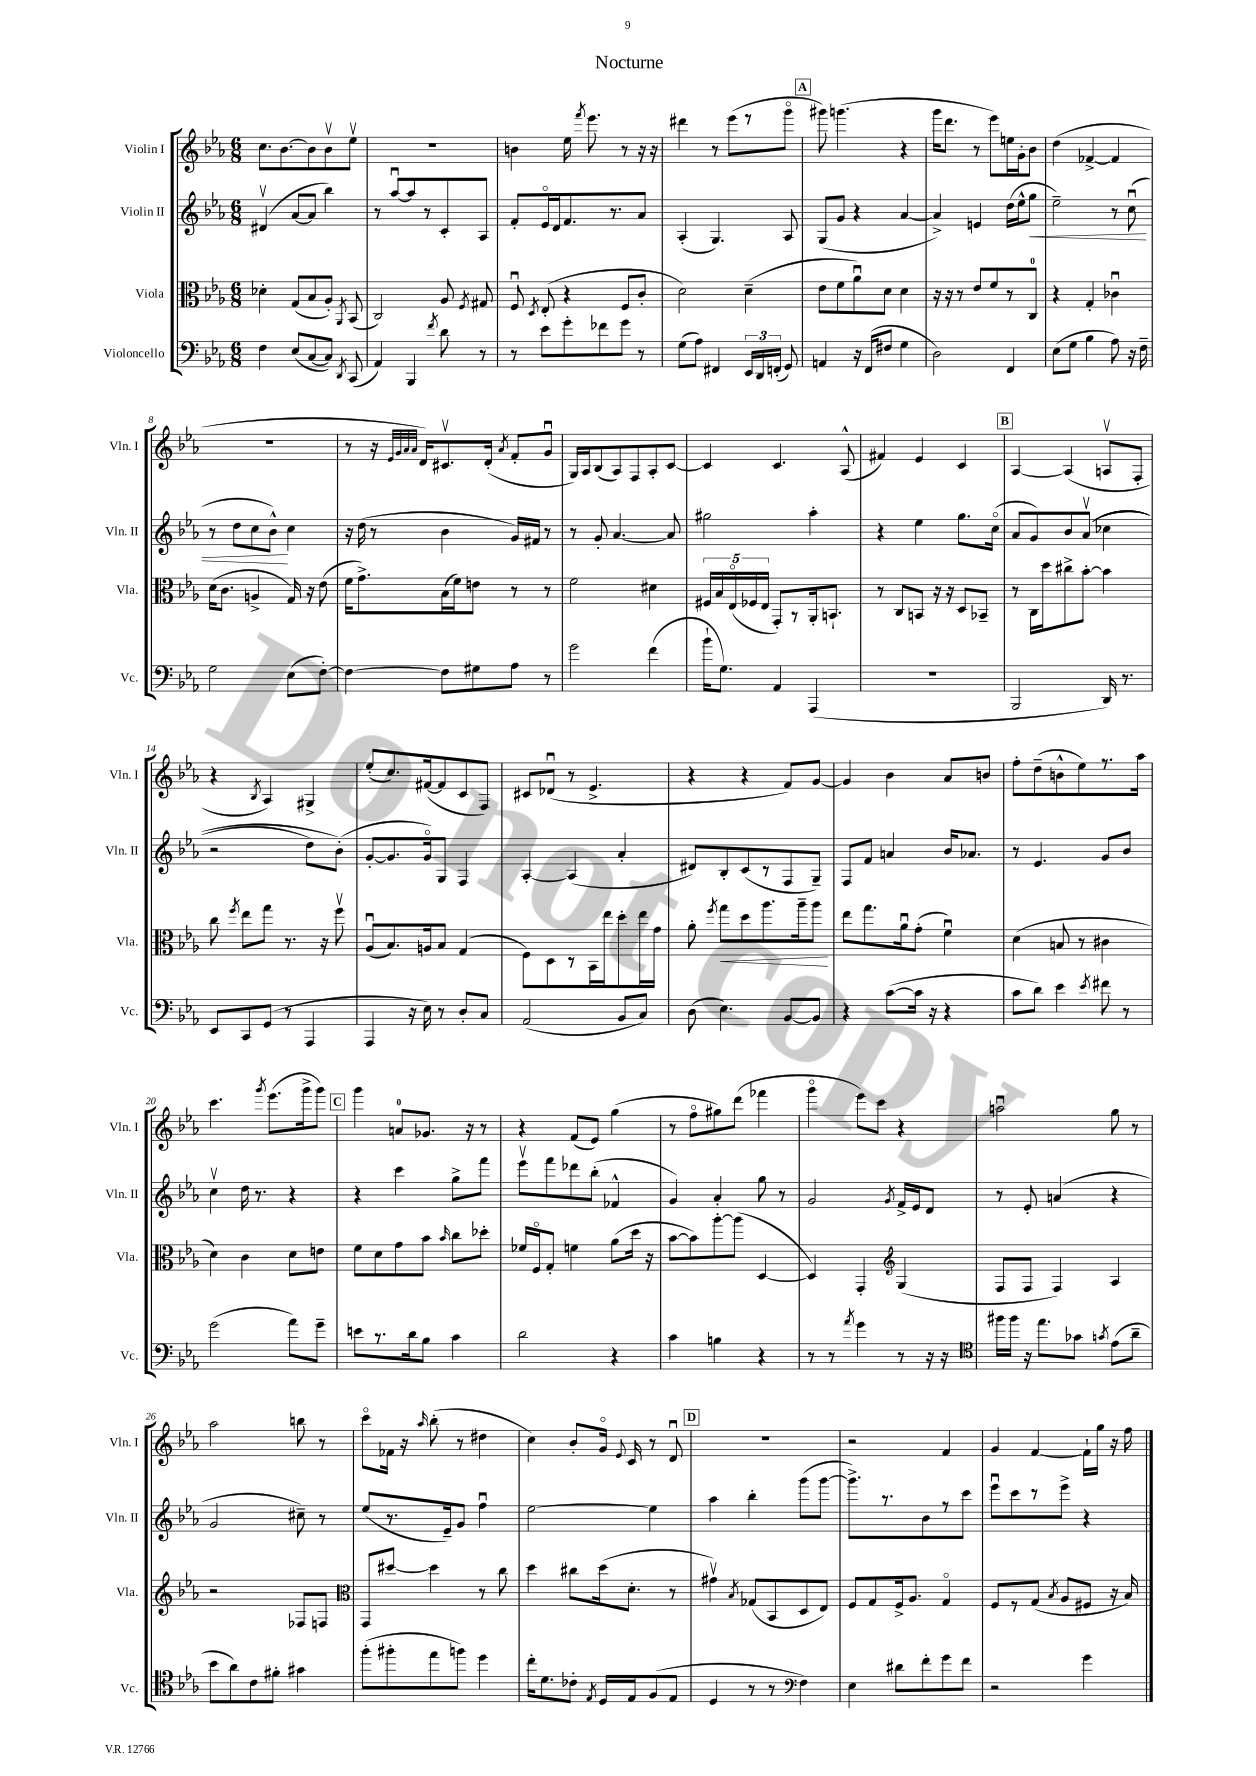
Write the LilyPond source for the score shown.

\header { title = "Nocturne" }
<<
\new StaffGroup <<
\new Staff = "s0" \with { instrumentName = "Violin I" shortInstrumentName = "Vln. I" } {
    \clef treble \key ees \major \numericTimeSignature \time 6/8
    \autoBeamOff c''8.[ bes'8.~ bes'8 bes'8\upbow ees''8]\upbow |
    R2. |
    b'4 ees''16 \acciaccatura { f'''8 } ees'''8. r8 r16 r16 |
    dis'''4 r8 ees'''8[( r8 g'''8]\flageolet |
    \mark \markup { \box "A" } gis'''8) g'''4.( r4 |
    g'''16[ d'''8.] r8 ees'''8[) e''16 g'16-. bes'8] |
    d''4( fes'4~-> fes'4 |
    R2. |
    r8 r16 \grace { ees'32[ g'32 aes'32 aes'32] } d'16[) cis'8.\upbow d'16]-.( \acciaccatura { aes'8 } f'8[-. g'8]\downbow |
    g16[) aes16 bes8( aes8) f8 aes8-. c'8]~ |
    c'4 c'4. aes8-^( |
    fis'4) ees'4 c'4 |
    \mark \markup { \box "B" } aes4~ aes4( a8[\upbow f8]-. |
    r4 \acciaccatura { bes8 } aes4) gis4-> |
    ees''8[-.( c''8.) fis'16~( fis'8 c'8 f8]) |
    cis'8[ des'8]\downbow( r8 ees'4.-> |
    r4 r4 f'8[) g'8]~ |
    g'4 bes'4 aes'8[ b'8] |
    f''8[-. d''8--( b'8-^ ees''8) r8. aes''16] |
    c'''4. \acciaccatura { g'''8 } ees'''8.[( g'''16-> g'''8]) |
    \mark \markup { \box "C" } g'''4 a'8[-0 ges'8.] r16 r8 |
    r4 f'8[( ees'8]) g''4( |
    r8 f''8[\flageolet gis''8) d'''8]( fes'''4 |
    g'''4\flageolet ees'''8[) c'''8] r4 |
    a''2\downbow g''8 r8 |
    aes''2 b''8 r8 |
    c'''8[\flageolet fes'16] r16 \grace { aes''16 } bes''8-.( r8 dis''4 |
    c''4) bes'8[-. g'16]\flageolet \appoggiatura { ees'8 } c'16 r8 d'8\downbow |
    \mark \markup { \box "D" } R2. |
    r2 f'4 |
    g'4 f'4~ f'16[-! g''16] r16 f''16 \bar "|." |
}
\new Staff = "s1" \with { instrumentName = "Violin II" shortInstrumentName = "Vln. II" } {
    \clef treble \key ees \major \numericTimeSignature \time 6/8
    \autoBeamOff dis'4\upbow( aes'8[~ aes'8] bes''4) |
    r8 aes''8[~\downbow aes''8 r8 c'8-. aes8] |
    f'8[-. ees'16\flageolet d'16 f'8. r8. aes'8] |
    aes4-.( g4.) aes8 |
    \mark \markup { \box "A" } g8[( g'8] r4 aes'4~ |
    aes'4->) e'4 d''16[( ees''16-^ g''8]\< |
    ees''2--) r8 c''8\downbow( |
    r8 d''8[ c''8 bes'8]-^\!) c''4 |
    r16 d''16( r8 bes'4 g'16[) fis'16] r8 |
    r8 g'8-. aes'4.~ aes'8 |
    gis''2 aes''4-. |
    r4 ees''4 g''8.[ c''16]\flageolet( |
    \mark \markup { \box "B" } aes'8[ g'8) bes'8 aes'8]\upbow(\( ces''4 |
    r2 d''8[) bes'8]-.(\) |
    g'8[~-. g'8. g'16\flageolet) g8] f4 |
    aes4~-. aes4( aes'4-. |
    dis'8[) bes8-. c'8( r8 f8 g8]--) |
    f8[ f'8] a'4 bes'16[ aes'8.] |
    r8 ees'4. g'8[ bes'8] |
    c''4\upbow d''16 r8. r4 |
    \mark \markup { \box "C" } r4 c'''4 g''8[-> f'''8] |
    ees'''8[\upbow f'''8 des'''8 bes''8]-.( fes'4-^ |
    g'4) aes'4-. g''8 r8 |
    g'2 \acciaccatura { g'8 } f'16[-> ees'16 d'8] |
    r8 ees'8-. a'4( r4 |
    g'2 cis''8--) r8 |
    ees''8[( r8. ees'16--) g'8] f''4\downbow |
    ees''2~ ees''4 |
    \mark \markup { \box "D" } aes''4 bes''4-. g'''8[( g'''8]~ |
    g'''8.[->) r8. bes'8 r8 c'''8] |
    ees'''8[\downbow c'''8 r8 ees'''8]-> r4 \bar "|." |
}
\new Staff = "s2" \with { instrumentName = "Viola" shortInstrumentName = "Vla." } {
    \clef alto \key ees \major \numericTimeSignature \time 6/8
    \autoBeamOff des'4-. g8[( bes8 aes8]-.) \acciaccatura { aes,8 } bes,8( |
    c2) aes8 \acciaccatura { f8 } gis8 |
    f8\downbow \acciaccatura { d8 } ees8-.( r4 f8[ c'8]-. |
    d'2) d'4--( |
    \mark \markup { \box "A" } ees'8[ f'8 aes'8\downbow) d'8] d'4 |
    r16 r16 r8 ees'8[ f'8 r8 c8]-0 |
    r4 g4-. ces'4\downbow |
    d'16[( c'8.] a4-> g16) r16 ees'8( |
    f'16[ g'8.->) bes16( f'16) e'8] r8 r8 |
    f'2 dis'4 |
    \tuplet 5/4 { fis16[ bes16 ees16\flageolet( fes16 ees16] } g,8[-.) r8 aes,16-. b,8.]-! |
    r8 c8[ b,8] r16 r16 d8[ bes,8]-- |
    \mark \markup { \box "B" } r8 c16[ d''16 cis''8-> bes'8]~-. bes'4 |
    c''8 \acciaccatura { f''8 } ees''8[ g''8] r8. r16 f''8\upbow |
    aes8[\downbow( bes8.) a16 bes8] g4( |
    f8[) d8 r8 bes,16 ees''16 d''8-. ees''16 g'16] |
    aes'8-. \acciaccatura { f''8 } g''8[\< d''8 aes''8. aes''16-- aes''8]\! |
    ees''8[ g''8. aes'16\downbow g'8]-.( f'4\downbow) |
    d'4( b8 r8 cis'4 |
    d'4) c'4 d'8[ e'8] |
    \mark \markup { \box "C" } f'8[ d'8 g'8 bes'8] \grace { bes'16 } c''8[ des''8]-. |
    fes'16[ f16\flageolet g8]-. f'4 aes'8[( d''16] r16 |
    bes'8[~ bes'8) aes''8~-. aes''8]( d4~ |
    d4) g,4-. \clef treble g4( |
    f8[ f8] f4) aes4 |
    r2 fes8[ f8] |
    \clef alto g,8[ dis''8]~ dis''4 r8 c''8 |
    d''4 cis''8[ d''16( d'8.]-. r8 |
    \mark \markup { \box "D" } gis'4\upbow) \acciaccatura { bes8 } ges8[( bes,8 d8 ees8]) |
    f8[ g8 f16-> aes8.] g4\flageolet |
    f8[ r8 g8]( \acciaccatura { bes8 } aes8[ fis8] r16 bes16) \bar "|." |
}
\new Staff = "s3" \with { instrumentName = "Violoncello" shortInstrumentName = "Vc." } {
    \clef bass \key ees \major \numericTimeSignature \time 6/8
    \autoBeamOff f4 ees8[( c8~ c8]) \acciaccatura { d,8 } c,8( |
    aes,4) bes,,4 \acciaccatura { f'8 } d'8 r8 |
    r8 ees'8[ g'8-. fes'8 g'8] r8 |
    g8[( aes8]) fis,4 \tuplet 3/2 { ees,16[ d,16 f,16]-.( } g,8) |
    \mark \markup { \box "A" } a,4 r16 f,16[( fis8] g4 |
    d2) f,4 |
    ees8[( g8] bes4 aes8) r16 f16-- |
    g2 ees8[( f8]~-.) |
    f4~ f8[ gis8 aes8] r8 |
    g'2 f'4( |
    bes'16[-! g8.]) aes,4 aes,,4( |
    R2. |
    \mark \markup { \box "B" } bes,,2 d,16) r8. |
    ees,8[ c,8 g,8]( r8 aes,,4 |
    aes,,4 r16 ees16) r8 d8[-. c8] |
    aes,2( bes,8[ c8]) |
    d8( ees4.) bes,8[~ bes,8] |
    r4 c'8[~( c'16] r16 r4 |
    c'8[ d'8]) ees'4 \acciaccatura { ees'8 } fis'8 r8 |
    g'2( aes'8[) g'8]-- |
    \mark \markup { \box "C" } e'8[ r8. d'16 bes8] c'4 |
    d'2 r4 |
    c'4 b4 r4 |
    r8 r8 \acciaccatura { aes'8 } g'4 r8 r16 r16 |
    \clef tenor fis''16[ fis''16] r16 ees''8.[ ges'8] \acciaccatura { g'8 } ees'8[( aes'8]-- |
    bes'8[ aes'8) c'8 fis'8]-. gis'4 |
    f''8[-.( fis''8-. ees''8 f''8]) d''4 |
    c''16[-. d'8. ces'8]-. \acciaccatura { ees8 } d16[ ees16 f8( ees8] |
    \mark \markup { \box "D" } d4 r8 r8 \clef bass f4) |
    ees4 dis'8[ f'8-. g'8 f'8] |
    r2 g'4 \bar "|." |
}
>>
>>
